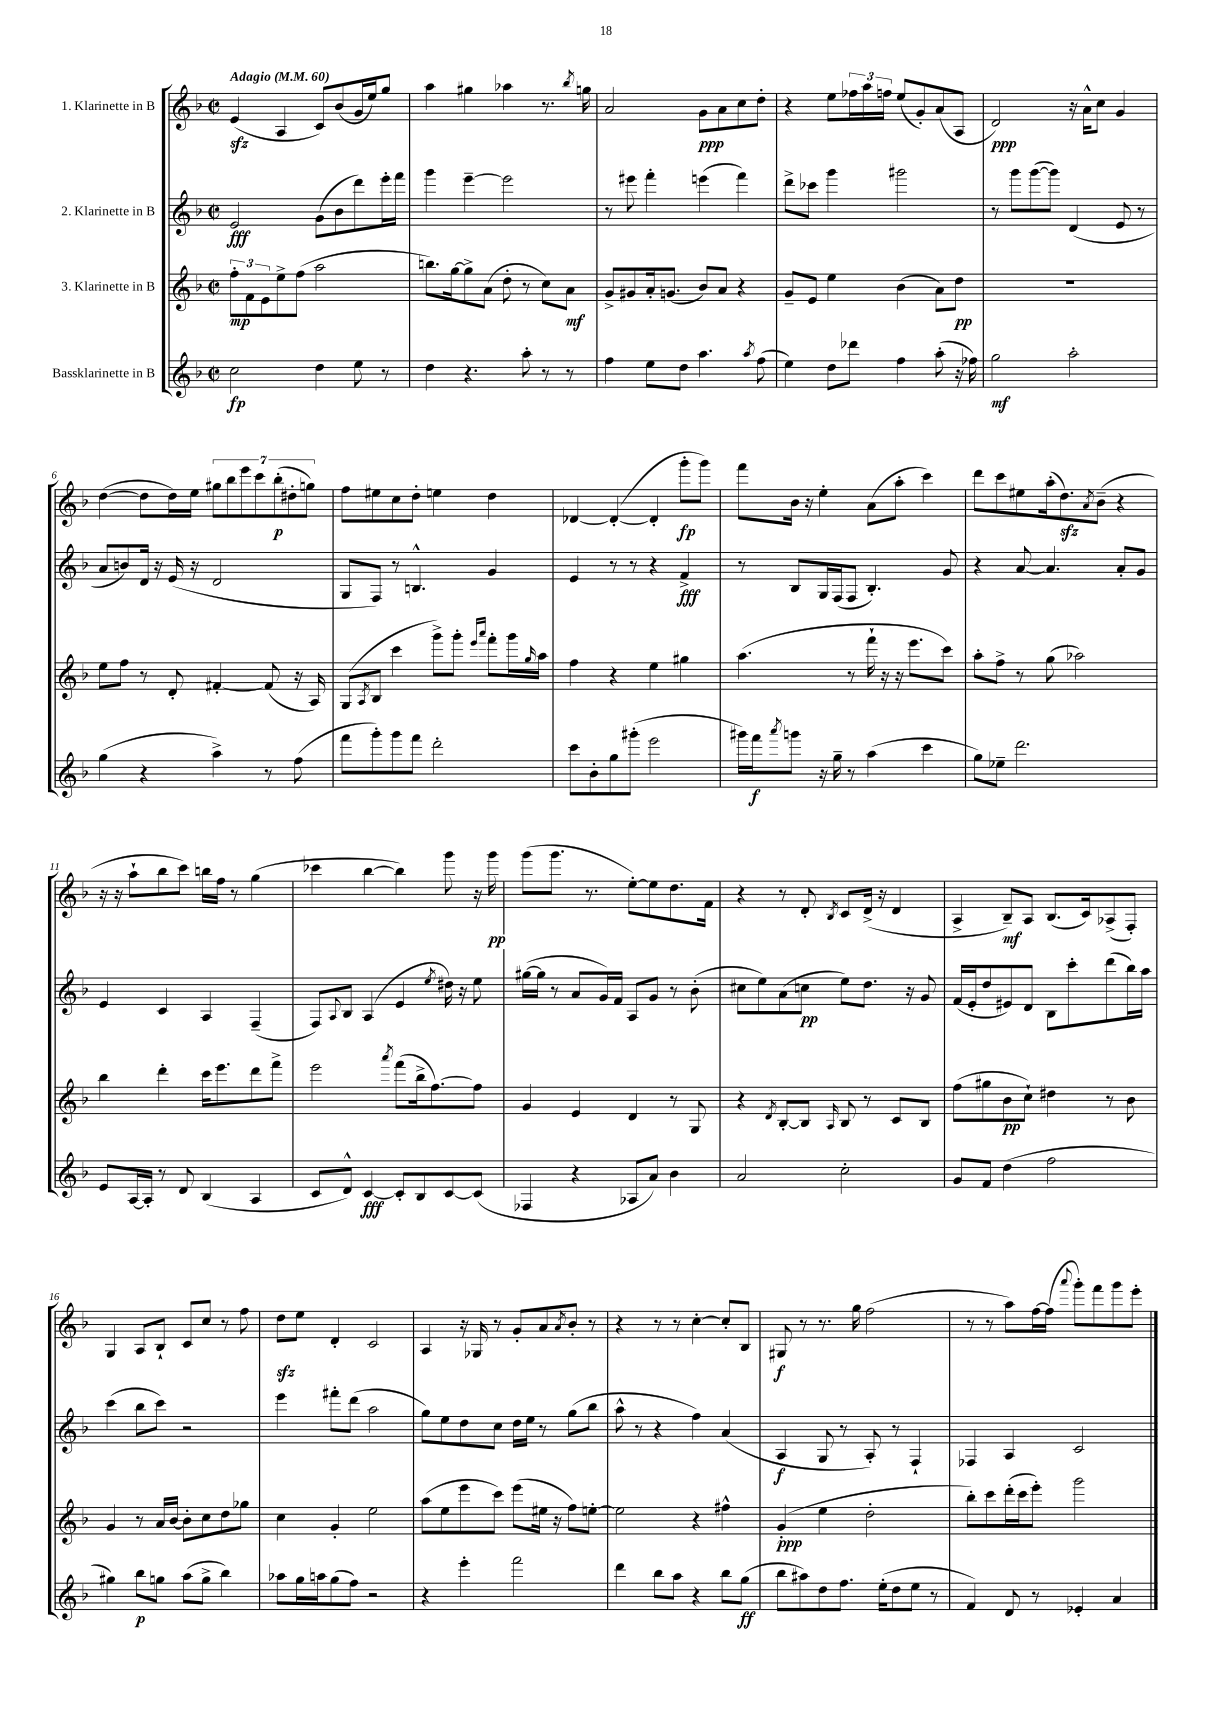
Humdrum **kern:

**kern	**kern	**kern	**kern
*staff4	*staff3	*staff2	*staff1
*clefG2	*clefG2	*clefG2	*clefG2
*k[b-]	*k[b-]	*k[b-]	*k[b-]
*M2/2	*M2/2	*M2/2	*M2/2
*met(c|)	*met(c|)	*met(c|)	*met(c|)
*MM60	*MM60	*MM60	*MM60
2cc	12ff'	2e	(4e
.	12f	.	.
.	12e	.	.
.	8ee^	.	4A
.	(8ff	.	.
4dd	2aa	(8g	8c)
.	.	8b-	(8b-
8ee	.	8ddd)	16g
.	.	.	16ee)
8r	.	16eee'	8gg
.	.	16fff	.
=	=	=	=
4dd	8.bb)	4ggg	4aa
.	[16gg	.	.
4.r	8gg^]	[4eee~	4gg#
.	(8a	.	.
.	8dd'	2eee]	4aa-
8aa'	8r	.	.
8r	8cc)	.	8.r
8r	8a	.	.
.	.	.	8qbb-
.	.	.	16gg
=	=	=	=
4ff	8g^	8r	2a
.	8g#	8eee#	.
8ee	16a'	4fff'	.
.	(8.g	.	.
8dd	.	.	.
4.aa	8b-)	(4eee	8g
.	8a	.	8a
.	4r	4fff)	8cc
8qaa	.	.	.
(8ff	.	.	8dd'
=	=	=	=
4ee)	8g~	8ddd^	4r
.	8e	8ccc-	.
8dd	4ee	4ggg	8ee
8ddd-	.	.	24ff-
.	.	.	24aa
.	.	.	24ff
4ff	(4b-	2ggg#	(8ee
.	.	.	8g')
(8aa'	8a)	.	(8a
16r	8dd	.	8A
16ff-)	.	.	.
=	=	=	=
2gg	1r	8r	2d)
.	.	8ggg	.
.	.	([8ggg	.
.	.	8ggg])	.
2aa'	.	(4d	16r
.	.	.	16a^^
.	.	.	8cc
.	.	8e	4g
.	.	8r	.
=	=	=	=
(4gg	8ee	8a	([4dd
.	8ff	8b)	.
4r	8r	16d	8dd]
.	.	16r	.
.	8d'	(16e	16dd)
.	.	16r	16ee
4aa^)	[4f#'	2d	14gg#
.	.	.	14bb-
.	.	.	14eee
.	.	.	14ccc
8r	(8f#]	.	.
.	.	.	(14bb-'
.	.	.	14dd#'
(8ff	16r	.	.
.	.	.	14gg)
.	16A)	.	.
=	=	=	=
8fff	(8G	8G	8ff
.	8qA	.	.
8ggg')	8B-	8F)	8ee#
8ggg	4ccc	8r	8cc
8fff	.	4.B^^	8dd'
2ddd'	8ggg^)	.	4ee
.	8ggg'	.	.
.	16qqeee	.	.
.	16qqaaa	.	.
.	8fff'	4g	4dd
.	16ggg	.	.
.	16qqgg	.	.
.	16aa	.	.
=	=	=	=
8ccc	4ff	4e	[4d-
8b-'	.	.	.
8gg	4r	8r	(4d-'_
(8ggg#'	.	8r	.
2eee	4ee	4r	4d-']
.	4gg#	4f^	8ggg'
.	.	.	8ggg)
=	=	=	=
16ggg#)	(4.aa	8r	8fff
16fff	.	.	.
8qaaa	.	.	.
8ggg	.	8B-	16b-
.	.	.	16r
16r	.	16G	4ee'
16gg~	.	(16F	.
8r	8r	8F	.
(4aa	16fff`	4.B-')	(8a
.	16r	.	.
.	16r	.	8aa'
.	8.eee	.	.
4ccc	.	.	4ccc)
.	8ccc)	8g	.
=	=	=	=
8gg)	8aa'	4r	8ddd
8ee-~	8ff^	.	8ccc
2.ddd	8r	[8a	8ee#
.	(8gg	4.a]	(16aa'
.	.	.	8.dd)
.	2aa-)	.	.
.	.	.	8qa
.	.	.	(8b-~
.	.	8a'	4r
.	.	8g	.
=	=	=	=
8e	4bb-	4e	16r
.	.	.	16r
[16A	.	.	8aa`
16A']	.	.	.
8r	4ddd'	4c	8bb-
8d	.	.	8ccc)
(4B-	16ccc	4A	16bb
.	8.eee	.	16ff
.	.	.	8r
4A	8ddd	(4F~	(4gg
.	8fff^	.	.
=	=	=	=
8c	2eee	8F)	4ccc-
.	.	8qqA	.
8d^^)	.	8B-	.
[4c	.	(4A	[4bb-
.	8qaaa	.	.
8c']	(8fff	4e	4bb-])
8B-	16bb-^	.	.
.	[8.ff)	.	.
.	.	8qee	.
[8c	.	16dd#)	8ggg
.	.	16r	.
(8c]	8ff]	8ee	16r
.	.	.	16ggg
=	=	=	=
4F-	4g	([16gg#	(8ggg
.	.	16gg#]	.
.	.	8r	8.ggg
4r	4e	8a	.
.	.	.	8.r
.	.	16g)	.
.	.	16f	.
8A-	4d	8A	[8ee')
8a)	.	8g	8ee]
4b-	8r	8r	8.dd
.	8G	(8b-'	.
.	.	.	16f
=	=	=	=
2a	4r	8cc#	4r
.	.	8ee)	.
.	8qd	.	.
.	[8B-'	(8a	8r
.	8B-]	8cc	8d'
.	16qqA	.	8qB-
2cc'	8B-	8ee)	8c
.	8r	8.dd	(16d^
.	.	.	16r
.	8c	.	4d
.	.	16r	.
.	8B-	8g	.
=	=	=	=
8g	(8ff	(16f	4A^
.	.	16e'	.
8f	8gg#	8dd	.
(4dd	8b-	8e#)	8B-~)
.	8cc`)	8d	8A
2ff	4dd#	8B-	(8.B-
.	.	8ccc'	.
.	.	.	16c)
.	8r	(8ddd	(8A-^
.	8b-	16bb-)	8F')
.	.	16aa	.
=	=	=	=
4gg#)	4g	(4ccc	4G
8bb-	8r	8bb-	8A
8gg	16a	8ccc)	8B-`
.	[16b-	.	.
(8aa	8b-']	2r	8c
8gg^	8cc	.	8cc
4bb-)	8dd	.	8r
.	8gg-	.	8ff
=	=	=	=
8aa-	4cc	4eee	8dd
16gg	.	.	8ee
16aa	.	.	.
(8gg	4g'	8fff#'	4d'
8ff)	.	(8ddd	.
2r	2ee	2aa	2c
=	=	=	=
4r	(8aa	8gg)	4A
.	8ee	8ee	.
4eee'	8eee	8dd	16r
.	.	.	16G-
.	8ccc)	8cc	8r
2fff	(8eee	16dd	8g'
.	.	16ee	.
.	16ee#	8r	8a
.	16r	.	.
.	.	.	8qa
.	8ff)	(8gg	8b-'
.	[8ee'	8bb-	8r
=	=	=	=
4ddd	2ee]	8aa^^	4r
.	.	8r	.
8bb-	.	4r	8r
8aa	.	.	8r
4r	4r	4ff)	[4cc'
8bb-	4ff#^^	(4a	8cc']
(8gg	.	.	8B-
=	=	=	=
8bb-	(4g'	4A	8G#
8aa#)	.	.	8r
8dd	4ee	8G	8.r
8.ff	.	8r	.
.	.	.	16gg
.	2dd'	8A')	(2ff
(16ee'	.	.	.
8dd	.	8r	.
8ee	.	4F`	.
8r	.	.	.
=	=	=	=
4f)	8bb-')	4F-	8r
.	8ccc	.	8r
8d	(16ddd'	4A	8aa)
.	16ccc	.	.
8r	8eee')	.	[16ff
.	.	.	(16ff]
.	.	.	8qqaaa
4e-'	2ggg	2c	8ggg')
.	.	.	8fff
4a	.	.	8ggg
.	.	.	8eee'
==	==	==	==
*-	*-	*-	*-
